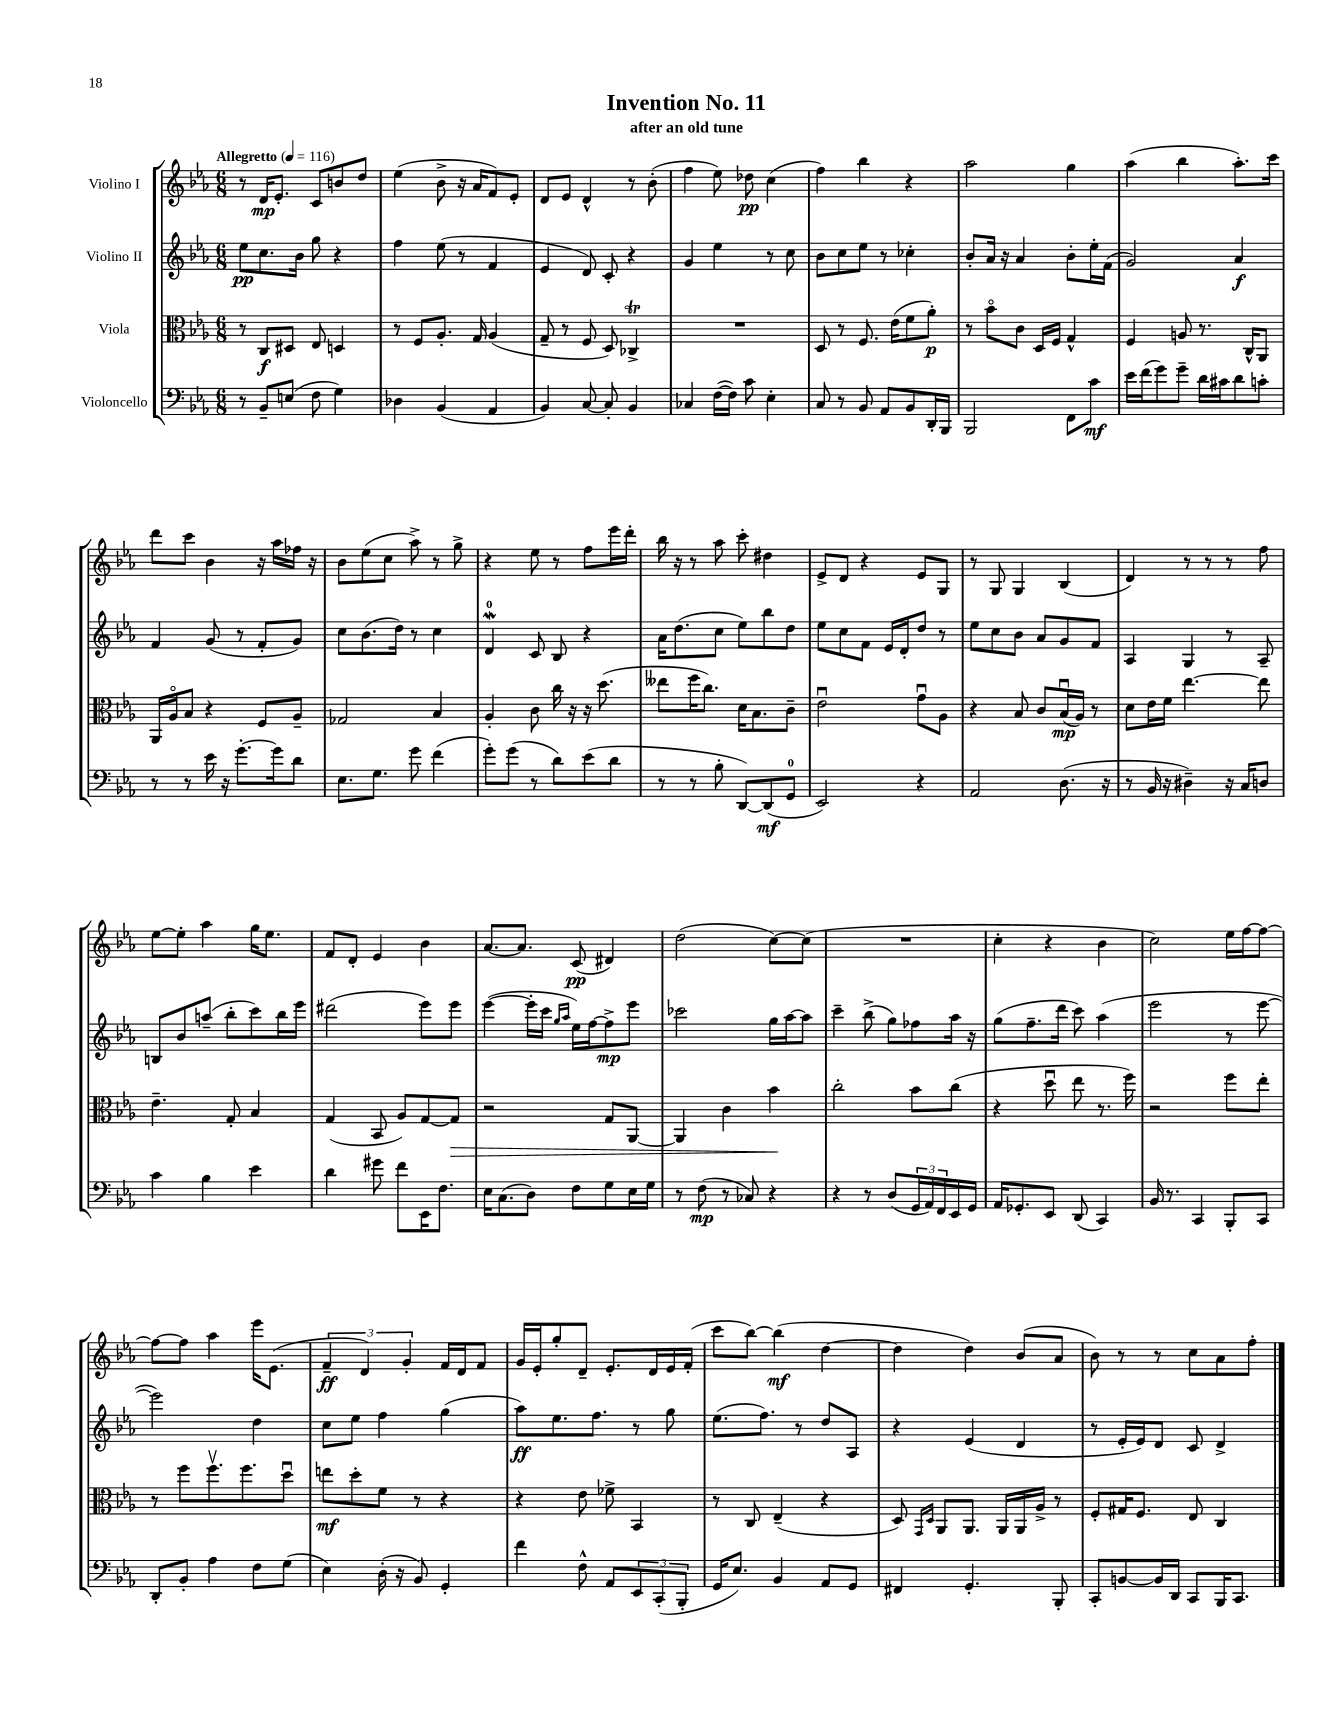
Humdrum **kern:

**kern	**dynam	**kern	**dynam	**kern	**dynam	**kern	**dynam
*part4	*part4	*part3	*part3	*part2	*part2	*part1	*part1
*staff4	*staff4	*staff3	*staff3	*staff2	*staff2	*staff1	*staff1
*I"Violoncello	*	*I"Viola	*	*I"Violino II	*	*I"Violino I	*
*clefF4	*	*clefC3	*	*clefG2	*	*clefG2	*
*k[b-e-a-]	*	*k[b-e-a-]	*	*k[b-e-a-]	*	*k[b-e-a-]	*
*M6/8	*	*M6/8	*	*M6/8	*	*M6/8	*
*MM116	*	*MM116	*	*MM116	*	*MM116	*
=1	=1	=1	=1	=1	=1	=1	=1
!	!	!	!	!	!	!LO:TX:a:B:t=Allegretto	!
8r	.	8r	.	8ee-\L	pp	8r	.
8BB-~/L	.	8C/L	f	8.cc\	.	16d/KL	mp
.	.	.	.	.	.	8.e-'/J	.
(8En/J	.	8D#X/J	.	.	.	.	.
.	.	.	.	16b-\Jk	.	.	.
8F\	.	8E-/	.	8gg\	.	8c/L	.
4G\)	.	4Dn/	.	4r	.	8bn/	.
.	.	.	.	.	.	8dd/J	.
=2	=2	=2	=2	=2	=2	=2	=2
4D-X\	.	8r	.	4ff\	.	(4ee-\	.
.	.	8F/L	.	.	.	.	.
(4BB-/	.	8.A-'/J	.	(8ee-\	.	8b-^\	.
.	.	.	.	8r	.	16r	.
.	.	16G/	.	.	.	16a-/KL	.
4AA-/	.	(4A-/	.	4f/	.	8f/)	.
.	.	.	.	.	.	8e-'/J	.
=3	=3	=3	=3	=3	=3	=3	=3
4BB-/)	.	8G~/	.	4e-/	.	8d/L	.
.	.	8r	.	.	.	8e-/J	.
[8C/	.	8F/	.	8d/)	.	4d^^/	.
8C'/]	.	8D/)	.	8c'/	.	.	.
4BB-/	.	4C-XT^/	.	4r	.	8r	.
.	.	.	.	.	.	(8b-'\	.
=4	=4	=4	=4	=4	=4	=4	=4
4C-X/	.	2.r	.	4g/	.	4ff\	.
([16F\LL	.	.	.	4ee-\	.	8ee-\)	.
16F\JJ])	.	.	.	.	.	.	.
8c\	.	.	.	.	.	8dd-X\	pp
4E-'\	.	.	.	8r	.	(4cc\	.
.	.	.	.	8cc\	.	.	.
=5	=5	=5	=5	=5	=5	=5	=5
8C/	.	8D/	.	8b-\L	.	4ff\)	.
8r	.	8r	.	8cc\	.	.	.
8BB-/	.	8.F/	.	8ee-\J	.	4bb-\	.
8AA-/L	.	.	.	8r	.	.	.
.	.	(16e-\KL	.	.	.	.	.
8BB-/	.	8f\	.	4cc-X'\	.	4r	.
16DD'/L	.	8a-'\J)	p	.	.	.	.
16BBB-/JJ	.	.	.	.	.	.	.
=6	=6	=6	=6	=6	=6	=6	=6
2BBB-/	.	8r	.	8b-'/L	.	2aa-\	.
.	.	8b-\L	.	16a-/Jk	.	.	.
.	.	.	.	16r	.	.	.
.	.	8c\J	.	4a-/	.	.	.
.	.	16D/LL	.	.	.	.	.
.	.	16F/JJ	.	.	.	.	.
8FF\L	.	4G^^/	.	8b-'\L	.	4gg\	.
8c\J	mf	.	.	16ee-'\L	.	.	.
.	.	.	.	(16f\JJ	.	.	.
=7	=7	=7	=7	=7	=7	=7	=7
16e-\LL	.	4F/	.	2g/)	.	(4aa-\	.
(16f\J	.	.	.	.	.	.	.
8g\)	.	.	.	.	.	.	.
8g~\J	.	8An/	.	.	.	4bb-\	.
16d\LL	.	8.r	.	.	.	.	.
16c#X\J	.	.	.	.	.	.	.
8d\	.	.	.	4a-/	f	8.aa-'\L)	.
.	.	16C^^/KL	.	.	.	.	.
8cn'\J	.	8AA-/J	.	.	.	.	.
.	.	.	.	.	.	16ccc\Jk	.
!!LO:LB:g=z
=8	=8	=8	=8	=8	=8	=8	=8
8r	.	16AA-/LL	.	4f/	.	8ddd\L	.
.	.	16A-/J	.	.	.	.	.
8r	.	8B-/J	.	.	.	8ccc\J	.
16e-\	.	4r	.	(8g/	.	4b-\	.
16r	.	.	.	.	.	.	.
[8.g'\L	.	.	.	8r	.	.	.
.	.	8F/L	.	8f'/L	.	16r	.
16g\k]	.	.	.	.	.	16aa-\LL	.
8d\J	.	8A-~/J	.	8g/J)	.	16ff-X\JJ	.
.	.	.	.	.	.	16r	.
=9	=9	=9	=9	=9	=9	=9	=9
8.E-\L	.	2G-X/	.	8cc\L	.	8b-\L	.
.	.	.	.	(8.b-\	.	(8ee-\	.
8.G\J	.	.	.	.	.	.	.
.	.	.	.	.	.	8cc\J	.
.	.	.	.	16dd\Jk)	.	.	.
8g\	.	.	.	8r	.	8aa-^\)	.
(4f\	.	4B-/	.	4cc\	.	8r	.
.	.	.	.	.	.	8gg^\	.
=10	=10	=10	=10	=10	=10	=10	=10
8g'\L)	.	4A-'/	.	4dW/	.	4r	.
(8g\J	.	.	.	.	.	.	.
8r	.	8c\	.	8c/	.	8ee-\	.
8d\L)	.	16cc\	.	8B-/	.	8r	.
.	.	16r	.	.	.	.	.
(8e-\	.	16r	.	4r	.	8ff\L	.
.	.	(8.dd\	.	.	.	.	.
8d\J	.	.	.	.	.	16eee-\L	.
.	.	.	.	.	.	16ddd'\JJ	.
=11	=11	=11	=11	=11	=11	=11	=11
8r	.	8ee--X\L	.	16a-\KL	.	16bb-\	.
.	.	.	.	(8.dd\	.	16r	.
8r	.	16ff\K	.	.	.	8r	.
.	.	8.cc\J)	.	.	.	.	.
8B-'\	.	.	.	8cc\J	.	8aa-\	.
[8DD/L)	.	16d\KL	.	8ee-\L)	.	8ccc'\	.
.	.	8.B-\	.	.	.	.	.
(8DD/]	mf	.	.	8bb-\	.	4dd#X\	.
8GG/J	.	8c~\J	.	8dd\J	.	.	.
=12	=12	=12	=12	=12	=12	=12	=12
2EE-/)	.	2e-u\	.	8ee-\L	.	8e-^/L	.
.	.	.	.	8cc\	.	8d/J	.
.	.	.	.	8f\J	.	4r	.
.	.	.	.	16e-/LL	.	.	.
.	.	.	.	16d'/J	.	.	.
4r	.	8gu\L	.	8dd/J	.	8e-/L	.
.	.	8A-\J	.	8r	.	8G/J	.
=13	=13	=13	=13	=13	=13	=13	=13
2AA-/	.	4r	.	8ee-\L	.	8r	.
.	.	.	.	8cc\	.	8G/	.
.	.	8B-/	.	8b-\J	.	4G/	.
.	.	8c/L	.	8a-/L	.	.	.
(8.D\	.	(16B-u/L	mp	8g/	.	(4B-/	.
.	.	16A-/JJ)	.	.	.	.	.
.	.	8r	.	8f/J	.	.	.
16r	.	.	.	.	.	.	.
=14	=14	=14	=14	=14	=14	=14	=14
8r	.	8d\L	.	4A-/	.	4d/)	.
16BB-/	.	16e-\L	.	.	.	.	.
16r	.	16f\JJ	.	.	.	.	.
4D#X~\)	.	[4.ee-\	.	4G/	.	8r	.
.	.	.	.	.	.	8r	.
16r	.	.	.	8r	.	8r	.
16C/KL	.	.	.	.	.	.	.
8Dn/J	.	8ee-\]	.	8A-~/	.	8ff\	.
!!LO:LB:g=z
=15	=15	=15	=15	=15	=15	=15	=15
4c\	.	4.e-~\	.	8Bn/L	.	[8ee-\L	.
.	.	.	.	8b-/	.	8ee-'\J]	.
4B-\	.	.	.	(8aan~/J	.	4aa-\	.
.	.	8G'/	.	8bb-'\L	.	.	.
4e-\	.	4B-/	.	8ccc\)	.	16gg\KL	.
.	.	.	.	.	.	8.ee-\J	.
.	.	.	.	16bb-\L	.	.	.
.	.	.	.	16eee-\JJ	.	.	.
=16	=16	=16	=16	=16	=16	=16	=16
4d\	.	(4G/	.	(2ddd#X\	.	8f/L	.
.	.	.	.	.	.	8d'/J	.
8g#X\	.	8BB-/	.	.	.	4e-/	.
8f\L	.	8A-/L)	.	.	.	.	.
16EE-\K	.	[8G/	.	8eee-\L)	.	4b-\	.
8.F\J	.	.	.	.	.	.	.
!	!	!	!LO:HP:b	!	!	!	!
.	.	8G/J]	>	8eee-\J	.	.	.
=17	=17	=17	=17	=17	=17	=17	=17
16E-\KL	.	2r	.	([4eee-\	.	[8.a-/L	.
(8.C\	.	.	.	.	.	.	.
.	.	.	.	.	.	8.a-/J]	.
8D\J)	.	.	.	16eee-'\LL]	.	.	.
.	.	.	.	16ccc\JJ	.	.	.
.	.	.	.	16qqgg/LL	.	.	.
.	.	.	.	16qqaa-/JJ	.	.	.
8F\L	.	.	.	16ee-\LL)	.	(8c/	pp
.	.	.	.	[16ff\J	.	.	.
8G\	.	8G/L	.	8ff^\]	mp	4d#X/)	.
16E-\L	.	[8AA-/J	.	8eee-\J	.	.	.
16G\JJ	.	.	.	.	.	.	.
=18	=18	=18	=18	=18	=18	=18	=18
8r	.	4AA-/]	.	2ccc-X\	.	(2dd\	.
(8F\	mp	.	.	.	.	.	.
8r	.	4c\	.	.	.	.	.
8C-X/)	.	.	.	.	.	.	.
4r	.	4b-\	.	16gg\LL	.	[8cc\L)	.
.	.	.	.	[16aa-\J	.	.	.
.	.	.	.	8aa-\J]	.	(8cc\J]	.
.	.	.	]	.	.	.	.
=19	=19	=19	=19	=19	=19	=19	=19
4r	.	2cc'\	.	4ccc~\	.	2.r	.
8r	.	.	.	(8bb-^\	.	.	.
(8D/L	.	.	.	8gg\L)	.	.	.
24GG/L	.	8b-\L	.	8ff-X\	.	.	.
24AA-/)	.	.	.	.	.	.	.
24FF/	.	.	.	.	.	.	.
16EE-/	.	(8cc\J	.	16aa-\Jk	.	.	.
16GG/JJ	.	.	.	16r	.	.	.
=20	=20	=20	=20	=20	=20	=20	=20
16AA-/KL	.	4r	.	(8gg\L	.	4cc'\	.
8.GG-X'/	.	.	.	.	.	.	.
.	.	.	.	8.ff~\	.	.	.
8EE-/J	.	8ddu\	.	.	.	4r	.
.	.	.	.	16ddd\Jk	.	.	.
(8DD/	.	8ee-\	.	8ccc\)	.	.	.
4CC/)	.	8.r	.	(4aa-\	.	4b-\	.
.	.	16ff\)	.	.	.	.	.
=21	=21	=21	=21	=21	=21	=21	=21
16BB-/	.	2r	.	2eee-\	.	2cc\)	.
8.r	.	.	.	.	.	.	.
4CC/	.	.	.	.	.	.	.
8BBB-'/L	.	8ff\L	.	8r	.	16ee-\LL	.
.	.	.	.	.	.	[16ff\J	.
8CC/J	.	8ee-'\J	.	[8eee-\	.	8ff\J_	.
!!LO:LB:g=z
=22	=22	=22	=22	=22	=22	=22	=22
8DD'/L	.	8r	.	2eee-\])	.	8ff\L_	.
8BB-'/J	.	8ff\L	.	.	.	8ff\J]	.
4A-\	.	8.ffv\	.	.	.	4aa-\	.
.	.	8.ff\	.	.	.	.	.
8F\L	.	.	.	4dd\	.	16eee-\KL	.
.	.	.	.	.	.	(8.e-\J	.
(8G\J	.	8ddu\J	.	.	.	.	.
=23	=23	=23	=23	=23	=23	=23	=23
4E-\)	.	8een\L	mf	8cc\L	.	6f~/	ff
.	.	8dd'\	.	8ee-\J	.	.	.
.	.	.	.	.	.	6d/)	.
(16D'\	.	8f\J	.	4ff\	.	.	.
16r	.	.	.	.	.	.	.
.	.	.	.	.	.	6g'/	.
8BB-/)	.	8r	.	.	.	.	.
4GG'/	.	4r	.	(4gg\	.	16f/LL	.
.	.	.	.	.	.	16d/J	.
.	.	.	.	.	.	8f/J	.
=24	=24	=24	=24	=24	=24	=24	=24
4f\	.	4r	.	8aa-\L)	ff	16g/LL	.
.	.	.	.	.	.	16e-'/J	.
.	.	.	.	8.ee-\	.	8gg'/	.
8F^^\	.	8e-\	.	.	.	8d~/J	.
.	.	.	.	8.ff\J	.	.	.
8AA-/L	.	8f-X^\	.	.	.	8.e-'/L	.
12EE-/	.	4BB-/	.	8r	.	.	.
.	.	.	.	.	.	16d/L	.
(12CC'/	.	.	.	.	.	.	.
.	.	.	.	8gg\	.	16e-/	.
12BBB-'/J	.	.	.	.	.	.	.
.	.	.	.	.	.	(16f'/JJ	.
=25	=25	=25	=25	=25	=25	=25	=25
16GG/KL	.	8r	.	(8.ee-\L	.	8ccc\L	.
8.E-/J)	.	.	.	.	.	.	.
.	.	8C/	.	.	.	[8bb-\J)	.
.	.	.	.	8.ff\J)	.	.	.
4BB-/	.	(4E-~/	.	.	.	(4bb-\]	mf
.	.	.	.	8r	.	.	.
8AA-/L	.	4r	.	8dd/L	.	[4dd\	.
8GG/J	.	.	.	8A-/J	.	.	.
=26	=26	=26	=26	=26	=26	=26	=26
4FF#X/	.	8D/)	.	4r	.	4dd\]	.
.	.	16qqGG/LL	.	.	.	.	.
.	.	16qqD/JJ	.	.	.	.	.
.	.	8AA-/L	.	.	.	.	.
4.GG'/	.	8.AA-/J	.	(4e-/	.	4dd\)	.
.	.	16AA-/LL	.	.	.	.	.
.	.	16AA-/	.	4d/	.	(8b-/L	.
.	.	16A-^/JJ	.	.	.	.	.
8BBB-'/	.	8r	.	.	.	8a-/J	.
=27	=27	=27	=27	=27	=27	=27	=27
8CC'/L	.	8F'/L	.	8r	.	8b-\)	.
[8BBn/	.	16G#X/K	.	16e-'/LL	.	8r	.
.	.	8.F/J	.	16e-/J)	.	.	.
16BB/L]	.	.	.	8d/J	.	8r	.
16DD/JJ	.	.	.	.	.	.	.
8CC/L	.	8E-/	.	8c/	.	8cc\L	.
16BBB-/K	.	4C/	.	4d^/	.	8a-\	.
8.CC/J	.	.	.	.	.	.	.
.	.	.	.	.	.	8ff'\J	.
==	==	==	==	==	==	==	==
*-	*-	*-	*-	*-	*-	*-	*-
